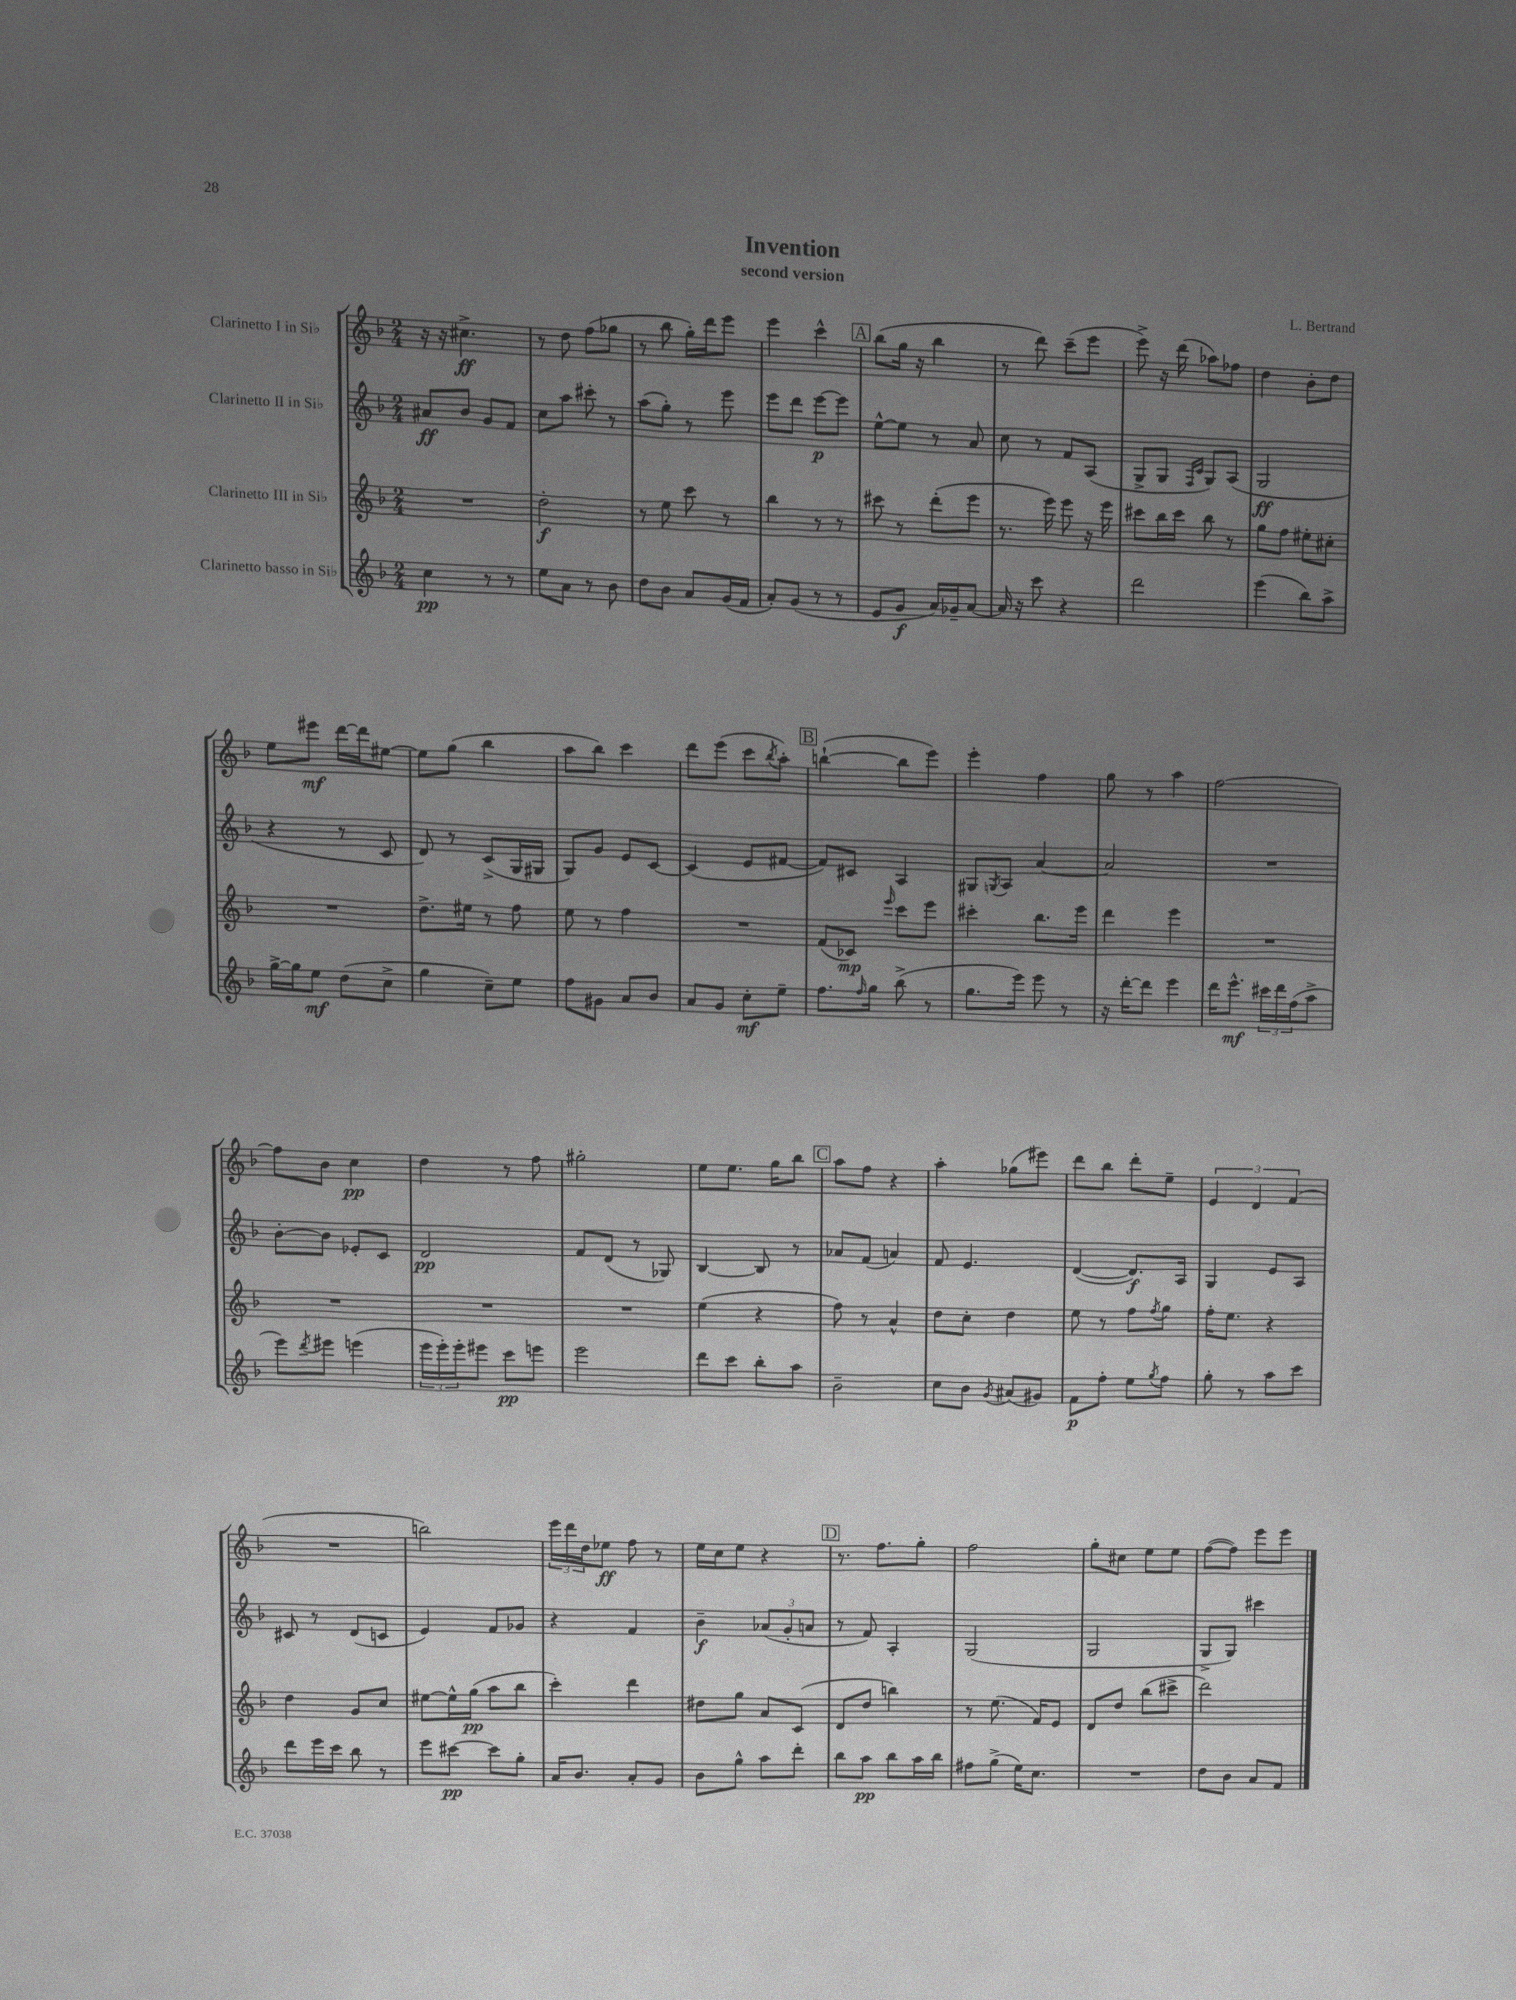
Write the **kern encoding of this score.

**kern	**dynam	**kern	**dynam	**kern	**dynam	**kern	**dynam
*part4	*part4	*part3	*part3	*part2	*part2	*part1	*part1
*staff4	*staff4	*staff3	*staff3	*staff2	*staff2	*staff1	*staff1
*I"Clarinetto basso in Si♭	*	*I"Clarinetto III in Si♭	*	*I"Clarinetto II in Si♭	*	*I"Clarinetto I in Si♭	*
*clefG2	*	*clefG2	*	*clefG2	*	*clefG2	*
*k[b-]	*	*k[b-]	*	*k[b-]	*	*k[b-]	*
*M2/4	*	*M2/4	*	*M2/4	*	*M2/4	*
=1	=1	=1	=1	=1	=1	=1	=1
4cc\	pp	2r	.	8a#X/L	ff	16r	.
.	.	.	.	.	.	16r	.
.	.	.	.	8b-/J	.	4.cc#X^\	ff
8r	.	.	.	8g/L	.	.	.
8r	.	.	.	8f/J	.	.	.
=2	=2	=2	=2	=2	=2	=2	=2
8ee\L	.	2dd'\	f	8cc\L	.	8r	.
8a\J	.	.	.	8aa\J	.	8dd\	.
8r	.	.	.	8ccc#X'\	.	(8ff\L	.
8b-\	.	.	.	8r	.	8gg-X\J	.
=3	=3	=3	=3	=3	=3	=3	=3
8dd\L	.	8r	.	(8aa\L	.	8r	.
8b-\J	.	8ee\	.	8gg'\J)	.	8bb-\	.
8a/L	.	8ccc\	.	8r	.	16gg'\LL)	.
.	.	.	.	.	.	16ddd\J	.
(16g/L	.	8r	.	8eee\	.	8eee\J	.
16f/JJ	.	.	.	.	.	.	.
=4	=4	=4	=4	=4	=4	=4	=4
8a'/L)	.	4bb-\	.	8eee\L	.	4eee\	.
(8g/J	.	.	.	8ddd\J	.	.	.
8r	.	8r	.	[8eee\L	p	4ccc^^\	.
8r	.	8r	.	8eee\J]	.	.	.
!!LO:REH:place=s1:t=A
=5	=5	=5	=5	=5	=5	=5	=5
8e/L	.	8ccc#X\	.	[8ee^^\L	.	(8bb-\L	.
8g/J	f	8r	.	8ee\J]	.	16gg\Jk	.
.	.	.	.	.	.	16r	.
16a/LL)	.	(8ddd'\L	.	8r	.	4bb-\	.
16g-X~/J	.	.	.	.	.	.	.
[8a/J	.	8eee\J	.	8a/	.	.	.
=6	=6	=6	=6	=6	=6	=6	=6
16a/]	.	8.r	.	8cc\	.	8r	.
16r	.	.	.	.	.	.	.
8ccc\	.	.	.	8r	.	8ddd\)	.
.	.	16eee\)	.	.	.	.	.
4r	.	8eee\	.	8f/L	.	(8ccc~\L	.
.	.	16r	.	(8A/J	.	8eee\J	.
.	.	16eee\	.	.	.	.	.
=7	=7	=7	=7	=7	=7	=7	=7
2ddd\	.	8ccc#X\L	.	8G^/L	.	8eee^\)	.
.	.	16bb-\L	.	8G/J	.	16r	.
.	.	16ccc#\JJ	.	.	.	(16ddd\	.
.	.	.	.	16qqF/LL	.	.	.
.	.	.	.	16qqc/JJ	.	.	.
.	.	8bb-\	.	8G/L)	.	8aa-X\L)	.
.	.	8r	.	(8A/J	.	8ff-X\J	.
=8	=8	=8	=8	=8	=8	=8	=8
(4eee\	.	8gg\L	.	2G/	ff	4dd\	.
.	.	8ff\J	.	.	.	.	.
8bb-\L)	.	8ee#X'\L	.	.	.	8b-'\L	.
8aa^\J	.	8cc#X'\J	.	.	.	8dd\J	.
!!LO:LB:g=z
=9	=9	=9	=9	=9	=9	=9	=9
[16gg^\LL	.	2r	.	4r	.	8ee\L	.
16gg\J]	.	.	.	.	.	.	.
8ee\J	mf	.	.	.	.	8eee#X\J	mf
(8dd\L	.	.	.	8r	.	[16ddd\LL	.
.	.	.	.	.	.	16ddd\J]	.
8cc^\J	.	.	.	8c/	.	[8ee#X\J	.
=10	=10	=10	=10	=10	=10	=10	=10
4gg\	.	8.dd^\L	.	8d/)	.	8ee#\L]	.
.	.	.	.	8r	.	(8gg\J	.
.	.	16ee#X\Jk	.	.	.	.	.
8cc~\L)	.	8r	.	(8c^/L	.	4bb-\	.
8ee\J	.	8ff\	.	16G/L	.	.	.
.	.	.	.	16G#X/JJ	.	.	.
=11	=11	=11	=11	=11	=11	=11	=11
8ff\L	.	8ee\	.	8G/L)	.	8aa\L	.
8g#X\J	.	8r	.	8g/J	.	8bb-\J)	.
8a/L	.	4ff\	.	8e/L	.	4ccc\	.
8b-/J	.	.	.	[8c/J	.	.	.
=12	=12	=12	=12	=12	=12	=12	=12
8a/L	.	2r	.	(4c/]	.	8ddd\L	.
8g/J	.	.	.	.	.	(8eee\J	.
8cc'\L	mf	.	.	8e/L	.	8ccc\L	.
.	.	.	.	.	.	8qbb-/	.
8ee~\J	.	.	.	[8f#X/J	.	8aa'\J)	.
!!LO:REH:place=s1:t=B
=13	=13	=13	=13	=13	=13	=13	=13
8.ff\L	.	(8f/L	.	8f#/L])	.	([4bbn`\	.
.	.	8c-X/J)	mp	8c#X/J	.	.	.
16qqff/	.	.	.	.	.	.	.
16gg\Jk	.	.	.	.	.	.	.
.	.	16qqeee/	.	.	.	.	.
(8bb-^\	.	8ccc\L	.	4A/	.	8bb\L]	.
8r	.	8eee\J	.	.	.	8eee\J)	.
=14	=14	=14	=14	=14	=14	=14	=14
8.gg\L	.	4ccc#X'\	.	8G#X/L	.	4eee'\	.
.	.	.	.	8qGn/	.	.	.
.	.	.	.	8A/J	.	.	.
16eee\Jk)	.	.	.	.	.	.	.
8eee\	.	8.bb-\L	.	[4a/	.	4ff\	.
8r	.	.	.	.	.	.	.
.	.	16eee\Jk	.	.	.	.	.
=15	=15	=15	=15	=15	=15	=15	=15
16r	.	4ddd\	.	2a/]	.	8gg\	.
[16ddd'\KL	.	.	.	.	.	.	.
8ddd\J]	.	.	.	.	.	8r	.
4eee\	.	4eee\	.	.	.	4aa\	.
=16	=16	=16	=16	=16	=16	=16	=16
16ddd\KL	.	2r	.	2r	.	[2ff\	.
8.eee^^\J	mf	.	.	.	.	.	.
24ccc#X\LL	.	.	.	.	.	.	.
24ddd\	.	.	.	.	.	.	.
(24ff\J	.	.	.	.	.	.	.
8aa^\J	.	.	.	.	.	.	.
!!LO:LB:g=z
=17	=17	=17	=17	=17	=17	=17	=17
8eee\L)	.	2r	.	[8b-'\L	.	8ff\L]	.
8qddd/	.	.	.	.	.	.	.
8eee#X\J	.	.	.	8b-\J]	.	8b-\J	.
(4eeen\	.	.	.	8e-X'/L	.	4cc\	pp
.	.	.	.	8c/J	.	.	.
=18	=18	=18	=18	=18	=18	=18	=18
24eee\LL	.	2r	.	2d/	pp	4dd\	.
24eee'\)	.	.	.	.	.	.	.
24eee'\J	.	.	.	.	.	.	.
8eee#X\J	.	.	.	.	.	.	.
8ccc\L	pp	.	.	.	.	8r	.
8eeen\J	.	.	.	.	.	8ff\	.
=19	=19	=19	=19	=19	=19	=19	=19
2eee\	.	2r	.	8f/L	.	2gg#X'\	.
.	.	.	.	(8d/J	.	.	.
.	.	.	.	8r	.	.	.
.	.	.	.	8G-X/)	.	.	.
=20	=20	=20	=20	=20	=20	=20	=20
8ddd\L	.	(4ee\	.	[4B-/	.	8ee\L	.
8ccc\J	.	.	.	.	.	8.ee\J	.
8bb-'\L	.	4r	.	8B-/]	.	.	.
.	.	.	.	.	.	16gg\KL	.
8aa\J	.	.	.	8r	.	8bb-\J	.
!!LO:REH:place=s1:t=C
=21	=21	=21	=21	=21	=21	=21	=21
2b-~\	.	8ff\)	.	8a-X/L	.	8aa\L	.
.	.	8r	.	(8f/J	.	8ff\J	.
.	.	4a^^/	.	4an/)	.	4r	.
=22	=22	=22	=22	=22	=22	=22	=22
8cc\L	.	8dd\L	.	8f/	.	4aa'\	.
8b-\J	.	8cc'\J	.	4.e/	.	.	.
8qg/	.	.	.	.	.	.	.
(8a#X/L	.	4dd\	.	.	.	(8gg-X\L	.
8g#X/J)	.	.	.	.	.	8eee#X\J)	.
=23	=23	=23	=23	=23	=23	=23	=23
8f\L	p	8ee\	.	([4d/	.	8ddd\L	.
8ff'\J	.	8r	.	.	.	8bb-\J	.
8ee\L	.	8ff\L	.	8.d/L])	f	8ddd'\L	.
8qgg/	.	8qff/	.	.	.	.	.
8ff\J	.	8gg\J	.	.	.	8ee~\J	.
.	.	.	.	16A/Jk	.	.	.
=24	=24	=24	=24	=24	=24	=24	=24
8gg'\	.	16ff'\KL	.	4G/	.	6e/	.
.	.	8.ee\J	.	.	.	.	.
8r	.	.	.	.	.	.	.
.	.	.	.	.	.	6d/	.
8aa\L	.	4r	.	8e/L	.	.	.
.	.	.	.	.	.	(6f/	.
8ccc\J	.	.	.	8A/J	.	.	.
!!LO:LB:g=z
=25	=25	=25	=25	=25	=25	=25	=25
8ddd\L	.	4dd\	.	8c#X/	.	2r	.
16eee\L	.	.	.	8r	.	.	.
16ccc\JJ	.	.	.	.	.	.	.
8bb-\	.	8g/L	.	(8d/L	.	.	.
8r	.	8cc/J	.	8cn/J	.	.	.
=26	=26	=26	=26	=26	=26	=26	=26
8eee\L	.	[8ee#X\L	.	4e/)	.	2bbn\)	.
[8ccc#X\J	pp	16ee#^^\L]	.	.	.	.	.
.	.	(16gg\JJ	pp	.	.	.	.
8ccc#\L]	.	8aa\L	.	8f/L	.	.	.
8gg'\J	.	8bb-\J	.	8g-X/J	.	.	.
=27	=27	=27	=27	=27	=27	=27	=27
16a/KL	.	4ccc'\)	.	4r	.	24eee\LL	.
.	.	.	.	.	.	24ddd\	.
8.b-/J	.	.	.	.	.	.	.
.	.	.	.	.	.	24dd\J	.
.	.	.	.	.	.	8ee-X\J	ff
8a'/L	.	4ddd\	.	4f/	.	8ff\	.
8g/J	.	.	.	.	.	8r	.
=28	=28	=28	=28	=28	=28	=28	=28
8b-\L	.	8dd#X\L	.	4b-~\	f	16ee\LL	.
.	.	.	.	.	.	16cc\J	.
8gg^^\J	.	8gg\J	.	.	.	8ee\J	.
8aa\L	.	8a/L	.	(12a-X/L	.	4r	.
.	.	.	.	12g'/	.	.	.
8ddd'\J	.	(8c/J	.	.	.	.	.
.	.	.	.	12an/J	.	.	.
!!LO:REH:place=s1:t=D
=29	=29	=29	=29	=29	=29	=29	=29
8bb-\L	.	8d/L	.	8r	.	8.r	.
8aa\J	pp	8dd/J	.	8f/)	.	.	.
.	.	.	.	.	.	8.ff\L	.
8bb-\L	.	4bbn\)	.	4A'/	.	.	.
16aa\L	.	.	.	.	.	8gg'\J	.
16bb-\JJ	.	.	.	.	.	.	.
=30	=30	=30	=30	=30	=30	=30	=30
8ff#X\L	.	8r	.	(2G/	.	2ff\	.
(8gg^\J	.	(8.ee\	.	.	.	.	.
16ee\KL)	.	.	.	.	.	.	.
8.cc\J	.	16f/KL)	.	.	.	.	.
.	.	8e/J	.	.	.	.	.
=31	=31	=31	=31	=31	=31	=31	=31
2r	.	8d/L	.	2G/	.	8gg'\L	.
.	.	8dd/J	.	.	.	8cc#X\J	.
.	.	(8bb-\L	.	.	.	8ee\L	.
.	.	8ccc#X^\J	.	.	.	8ee\J	.
=32	=32	=32	=32	=32	=32	=32	=32
8dd\L	.	2ddd\)	.	8G^/L	.	([8ff\L	.
8b-\J	.	.	.	8G/J)	.	8ff\J])	.
8a/L	.	.	.	4ccc#X\	.	8eee\L	.
8f/J	.	.	.	.	.	8eee\J	.
==	==	==	==	==	==	==	==
*-	*-	*-	*-	*-	*-	*-	*-
